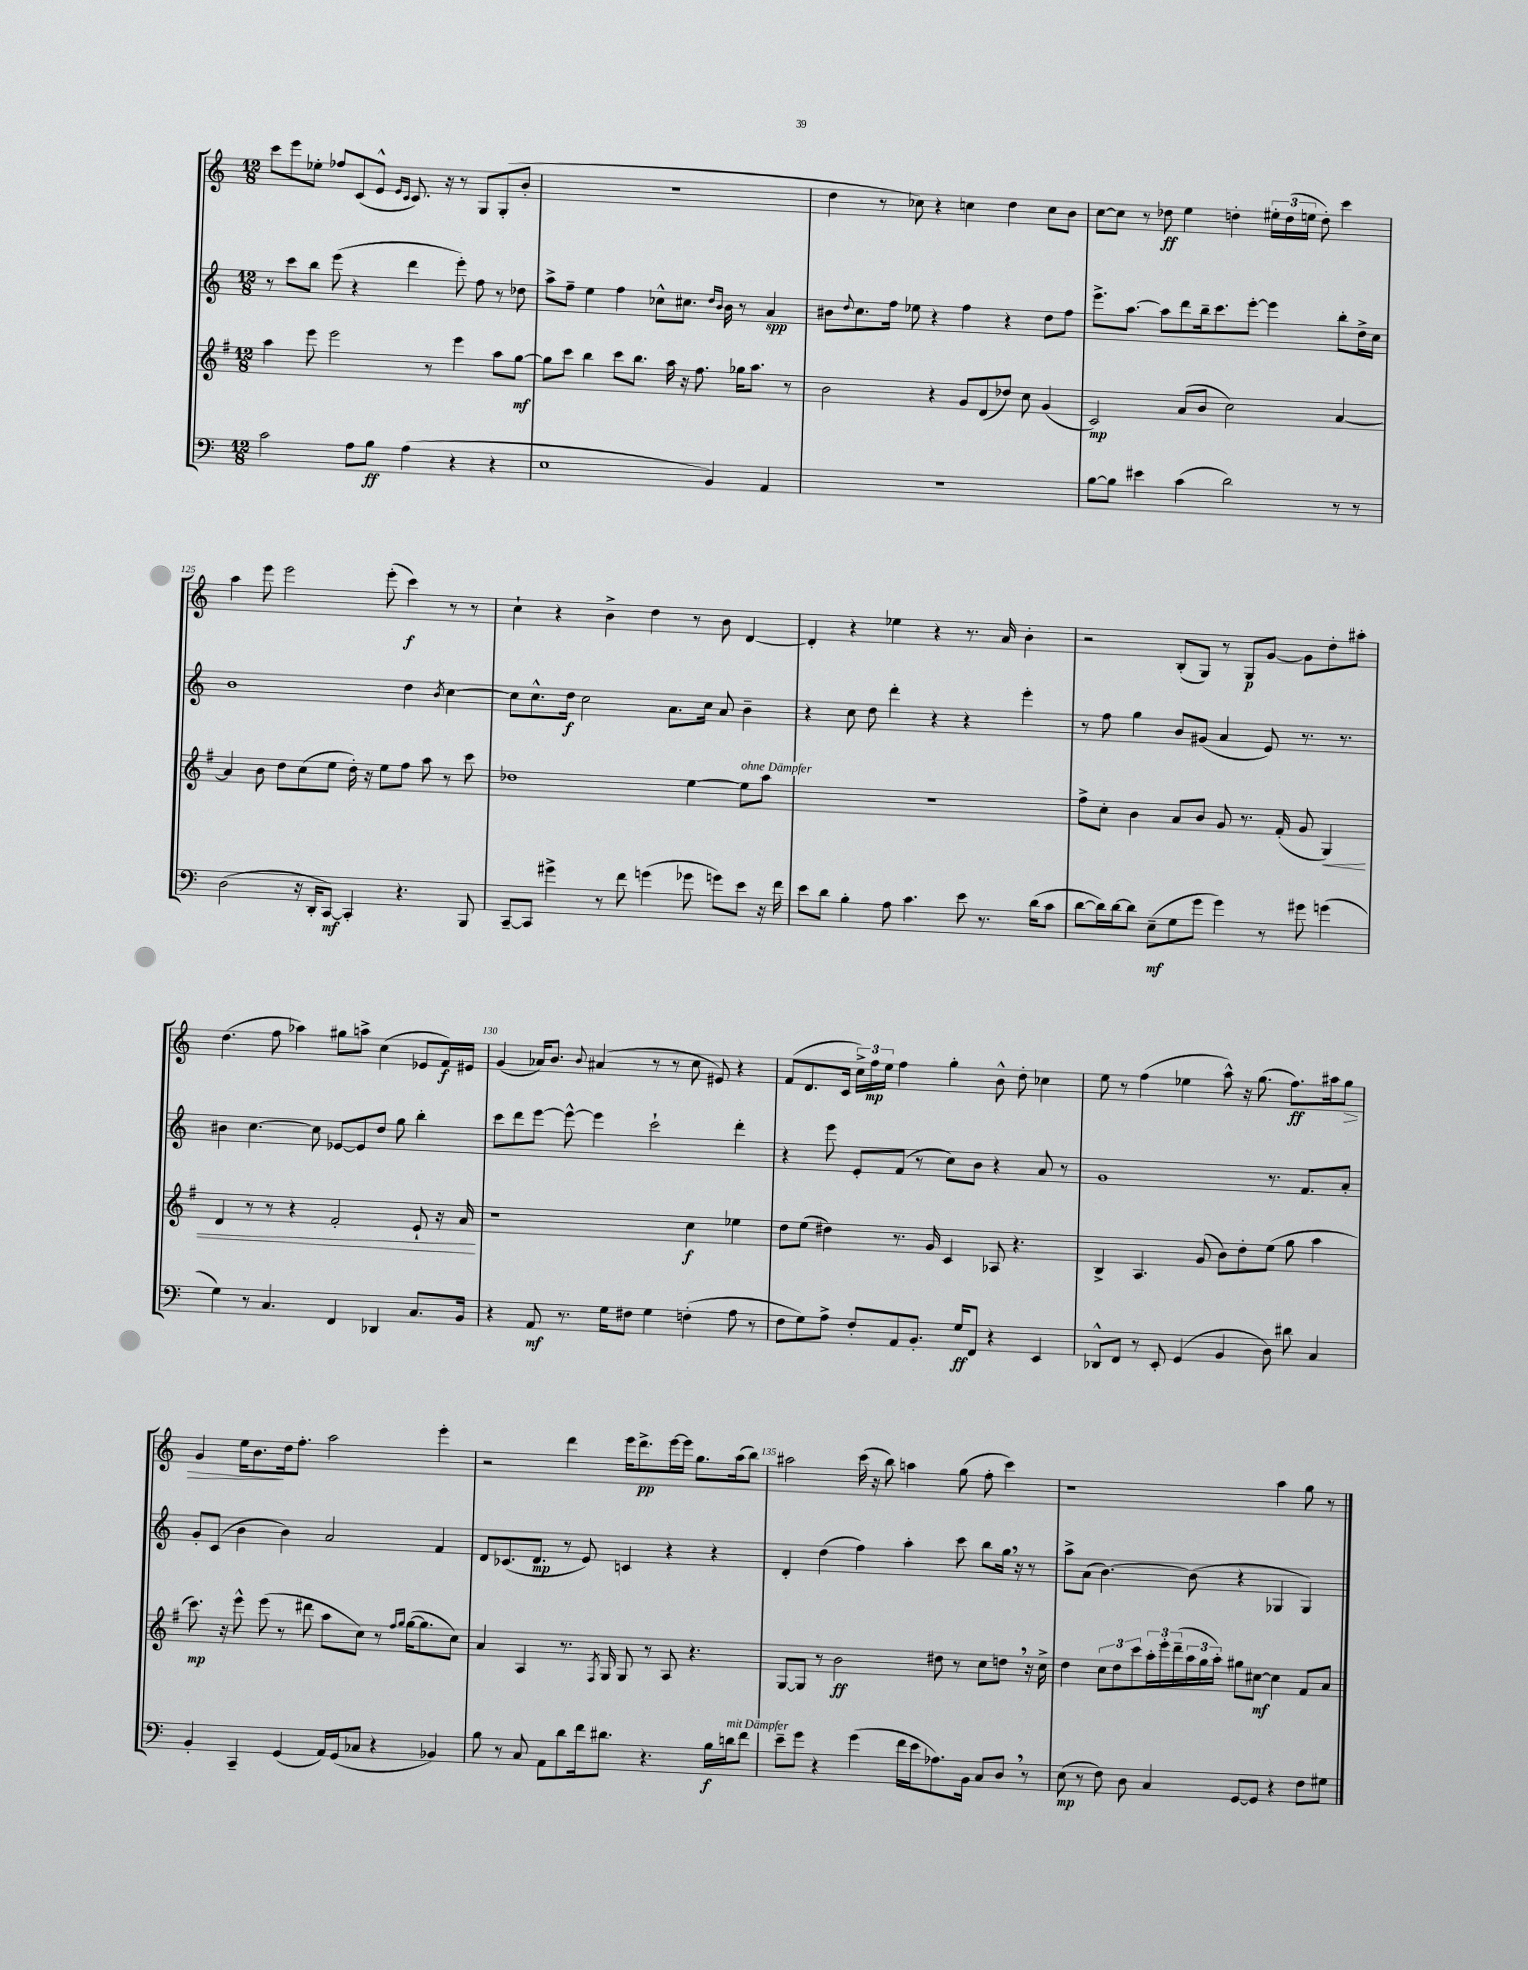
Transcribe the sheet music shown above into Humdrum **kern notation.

**kern	**kern	**kern	**kern
*staff4	*staff3	*staff2	*staff1
*clefF4	*clefG2	*clefG2	*clefG2
*k[]	*k[f#]	*k[]	*k[]
*M12/8	*M12/8	*M12/8	*M12/8
2c	4aa	8r	8ccc
.	.	8ccc	8eee
.	8eee	8bb	8ee-'
.	2eee	(8eee	8ff-
8A	.	4r	(8c
8B	.	.	8e^^
.	.	.	16qqe
.	.	.	16qqc
(4A	.	4ddd	8.c)
.	8r	.	.
.	.	.	16r
4r	4eee	8eee')	8r
.	.	8ff	8G
4r	8aa	8r	(8G'
.	[8gg	8dd-	8b'
=	=	=	=
1E	8gg]	8aa^	1.r
.	8ccc	8ff~	.
.	4bb	4ee	.
.	8ccc	4ff	.
.	8.bb	.	.
.	.	8cc-^^	.
.	16aa	.	.
.	16r	8.cc#	.
.	8.ff#	.	.
4BB)	.	.	.
.	.	16qqdd	.
.	.	16qqb	.
.	.	16b	.
.	16gg-	8r	.
.	8.aa	.	.
4AA	.	4a	.
.	8r	.	.
=	=	=	=
1.r	2b	8b#	4dd
.	.	8qqdd	.
.	.	8.cc	.
.	.	.	8r
.	.	16ff	.
.	.	8ee-	8cc-)
.	4r	4r	4r
.	8g	4ff	4cc
.	(8d	.	.
.	8dd-)	4r	4dd
.	8cc	.	.
.	(4g	8dd	8cc
.	.	8ff	8b
=	=	=	=
[8B	2c)	8.eee^	[8cc
8B]	.	.	8cc]
.	.	[8.aa	.
4e#	.	.	8r
.	.	8aa]	8dd-
(4c	(8a	8ddd	4ee
.	8b	16bb~	.
.	.	8.ccc	.
2d)	2cc)	.	4dd'
.	.	[8eee'	.
.	.	4eee]	24ee#'
.	.	.	(24dd
.	.	.	24ee
.	.	.	8dd')
8r	[4a	8bb'	4ccc
8r	.	16dd^	.
.	.	16cc	.
=	=	=	=
(2D	4a]	1b	4aa
.	8b	.	8eee
.	8dd	.	2eee
16r	(8cc	.	.
16DD'	.	.	.
[8CC)	8ee	.	.
4CC']	16dd')	.	.
.	16r	.	.
.	8ee	.	(8eee'
4.r	8ff#	4dd	4ccc)
.	8aa	.	.
.	.	8qb	.
.	8r	[4cc	8r
8BBB	8ccc	.	8r
=	=	=	=
[8CC~	1dd-	8cc]	4cc`
8CC]	.	8.cc^^	.
4g#^	.	.	4r
.	.	16dd	.
.	.	2cc	.
8r	.	.	4b^
8f	.	.	.
(4g	.	.	4dd
.	.	8.a	.
8g-	[4ee	.	8r
.	.	16cc	.
8g)	.	8a	8b
8e	8ee]	4b~	[4d
16r	8aa	.	.
16f	.	.	.
=	=	=	=
8e	1.r	4r	4d']
8d	.	.	.
4B'	.	8cc	4r
.	.	8dd	.
8A	.	4ddd'	4ee-
4.c	.	.	.
.	.	4r	4r
8e	.	4r	8.r
8.r	.	.	.
.	.	.	16a
.	.	4eee'	4b'
(16d	.	.	.
8c	.	.	.
=	=	=	=
[8d	8ff#^	8r	2r
16d])	8cc'	8ff	.
[16d	.	.	.
8d]	4b	4gg	.
(8E~	.	.	.
8G	8a	8b	(8B'
8g	8b	(8g#	8G)
4g)	8g	4a	8r
.	8.r	.	8G
8r	.	8e)	[8g
.	(16f#'	.	.
8g#	8g	8.r	8g]
(4g	4G)	.	8dd'
.	.	8.r	.
.	.	.	8aa#'
=	=	=	=
4G)	4d	4b#	(4.dd
8r	8r	[4.cc	.
4.C	8r	.	8ff
.	4r	.	4aa-)
.	.	8cc]	.
4FF	2f#'	[8e-	8gg#
.	.	8e-]	8aa^
4DD-	.	8dd	(4cc
.	.	8gg	.
8.C	8e`	4bb'	8e-
.	16r	.	16f)
16BB	16a	.	16e#
=	=	=	=
4r	1r	8ccc	(4g
.	.	8ddd	.
8AA	.	[8eee	16a-)
.	.	.	8.b
8.r	.	8eee^^_	.
.	.	.	8qqb
.	.	4eee]	(4a#
16G	.	.	.
8F#	.	.	.
4G	.	2ccc`	8r
.	.	.	8r
(4F'	4cc	.	8cc
.	.	.	8e#)
8A	4ee-	4ddd'	4r
8r	.	.	.
=	=	=	=
8F	8dd	4r	(8f
8G)	(8ee	.	8.d
8A^	4dd#)	8eee	.
.	.	.	16c
8F'	.	8e'	24cc^)
.	.	.	24ff
.	.	.	24ee
8AA	8.r	(8f	4ff
8.BB'	.	8r	.
.	16g	.	.
.	4c	8cc)	4gg'
16G	.	.	.
8FF	.	8b	.
4r	8A-	4r	8b^^
.	4.r	.	8dd'
4EE	.	8a	4cc-
.	.	8r	.
=	=	=	=
8DD-^^	4B^	1g	8ee
8FF	.	.	8r
8r	4.A	.	(4ff
8EE'	.	.	.
(4GG	.	.	4ee-
.	(8g	.	.
4BB	8b)	.	8aa^^)
.	8dd'	.	16r
.	.	.	(8.gg
8D)	(8ee	8.r	.
8d#	8gg	.	8.ff)
.	.	8.f	.
4C	4aa	.	.
.	.	.	16aa#
.	.	8a'	8gg
=	=	=	=
4BB'	8.ccc)	8g'	4g
.	.	(8c	.
.	16r	.	.
4CC~	8eee^^	4b	16ee
.	.	.	8.b
.	(8eee	.	.
(4GG	8r	4b)	16dd
.	.	.	8.ff'
.	8ddd#	.	.
16AA)	8aa	2a	2aa
(16GG	.	.	.
8C-	8cc)	.	.
4r	8r	.	.
.	16qqff#	.	.
.	16qqgg	.	.
.	([16gg	.	.
.	8.gg]	.	.
4BB-)	.	4f	4eee'
.	8cc)	.	.
=	=	=	=
8B	4a	8d	2r
8r	.	(8.c-	.
8C	4A	.	.
.	.	8.d	.
8AA	.	.	.
8d	8.r	8r	4ddd
16f	.	8e)	.
.	8qF#	.	.
8.d#	16G	.	.
.	8G	4c	16eee
.	.	.	8.ddd^
4.r	8r	.	.
.	8A	4r	[16eee
.	.	.	16eee]
.	4.r	.	8.gg
16B	.	4r	.
16d	.	.	(16aa
8f	.	.	8bb)
=	=	=	=
8e~	[8G	4d'	2aa#
8g	8G]	.	.
4r	8r	(4dd	.
.	2b	.	.
(4g	.	4ff)	(16ccc
.	.	.	16r
.	.	.	8bb)
16f	.	4aa'	4aa
16e	.	.	.
8.A-)	8dd#	.	.
.	8r	8ccc	(8gg
16BB	.	.	.
8C	8cc	8bb	8ff'
8D	8dd	16gg	4ccc)
.	.	16r	.
8r	16r	8r	.
.	16cc^	.	.
=	=	=	=
(8E	4dd	8aa^	1r
8r	.	(8a	.
8F)	12cc	[4.b)	.
.	12dd	.	.
8D	.	.	.
.	12ccc	.	.
4C	24aa'	.	.
.	24eee'	.	.
.	(24ddd~	.	.
.	24aa	(8b]	.
.	24gg	.	.
.	24aa')	.	.
[8GG	8gg#	4r	.
8GG]	[8cc#	.	.
4r	4cc#]	4G-	4aa
8F	8f#	4G-)	8gg
8G#	8a	.	8r
==	==	==	==
*-	*-	*-	*-
